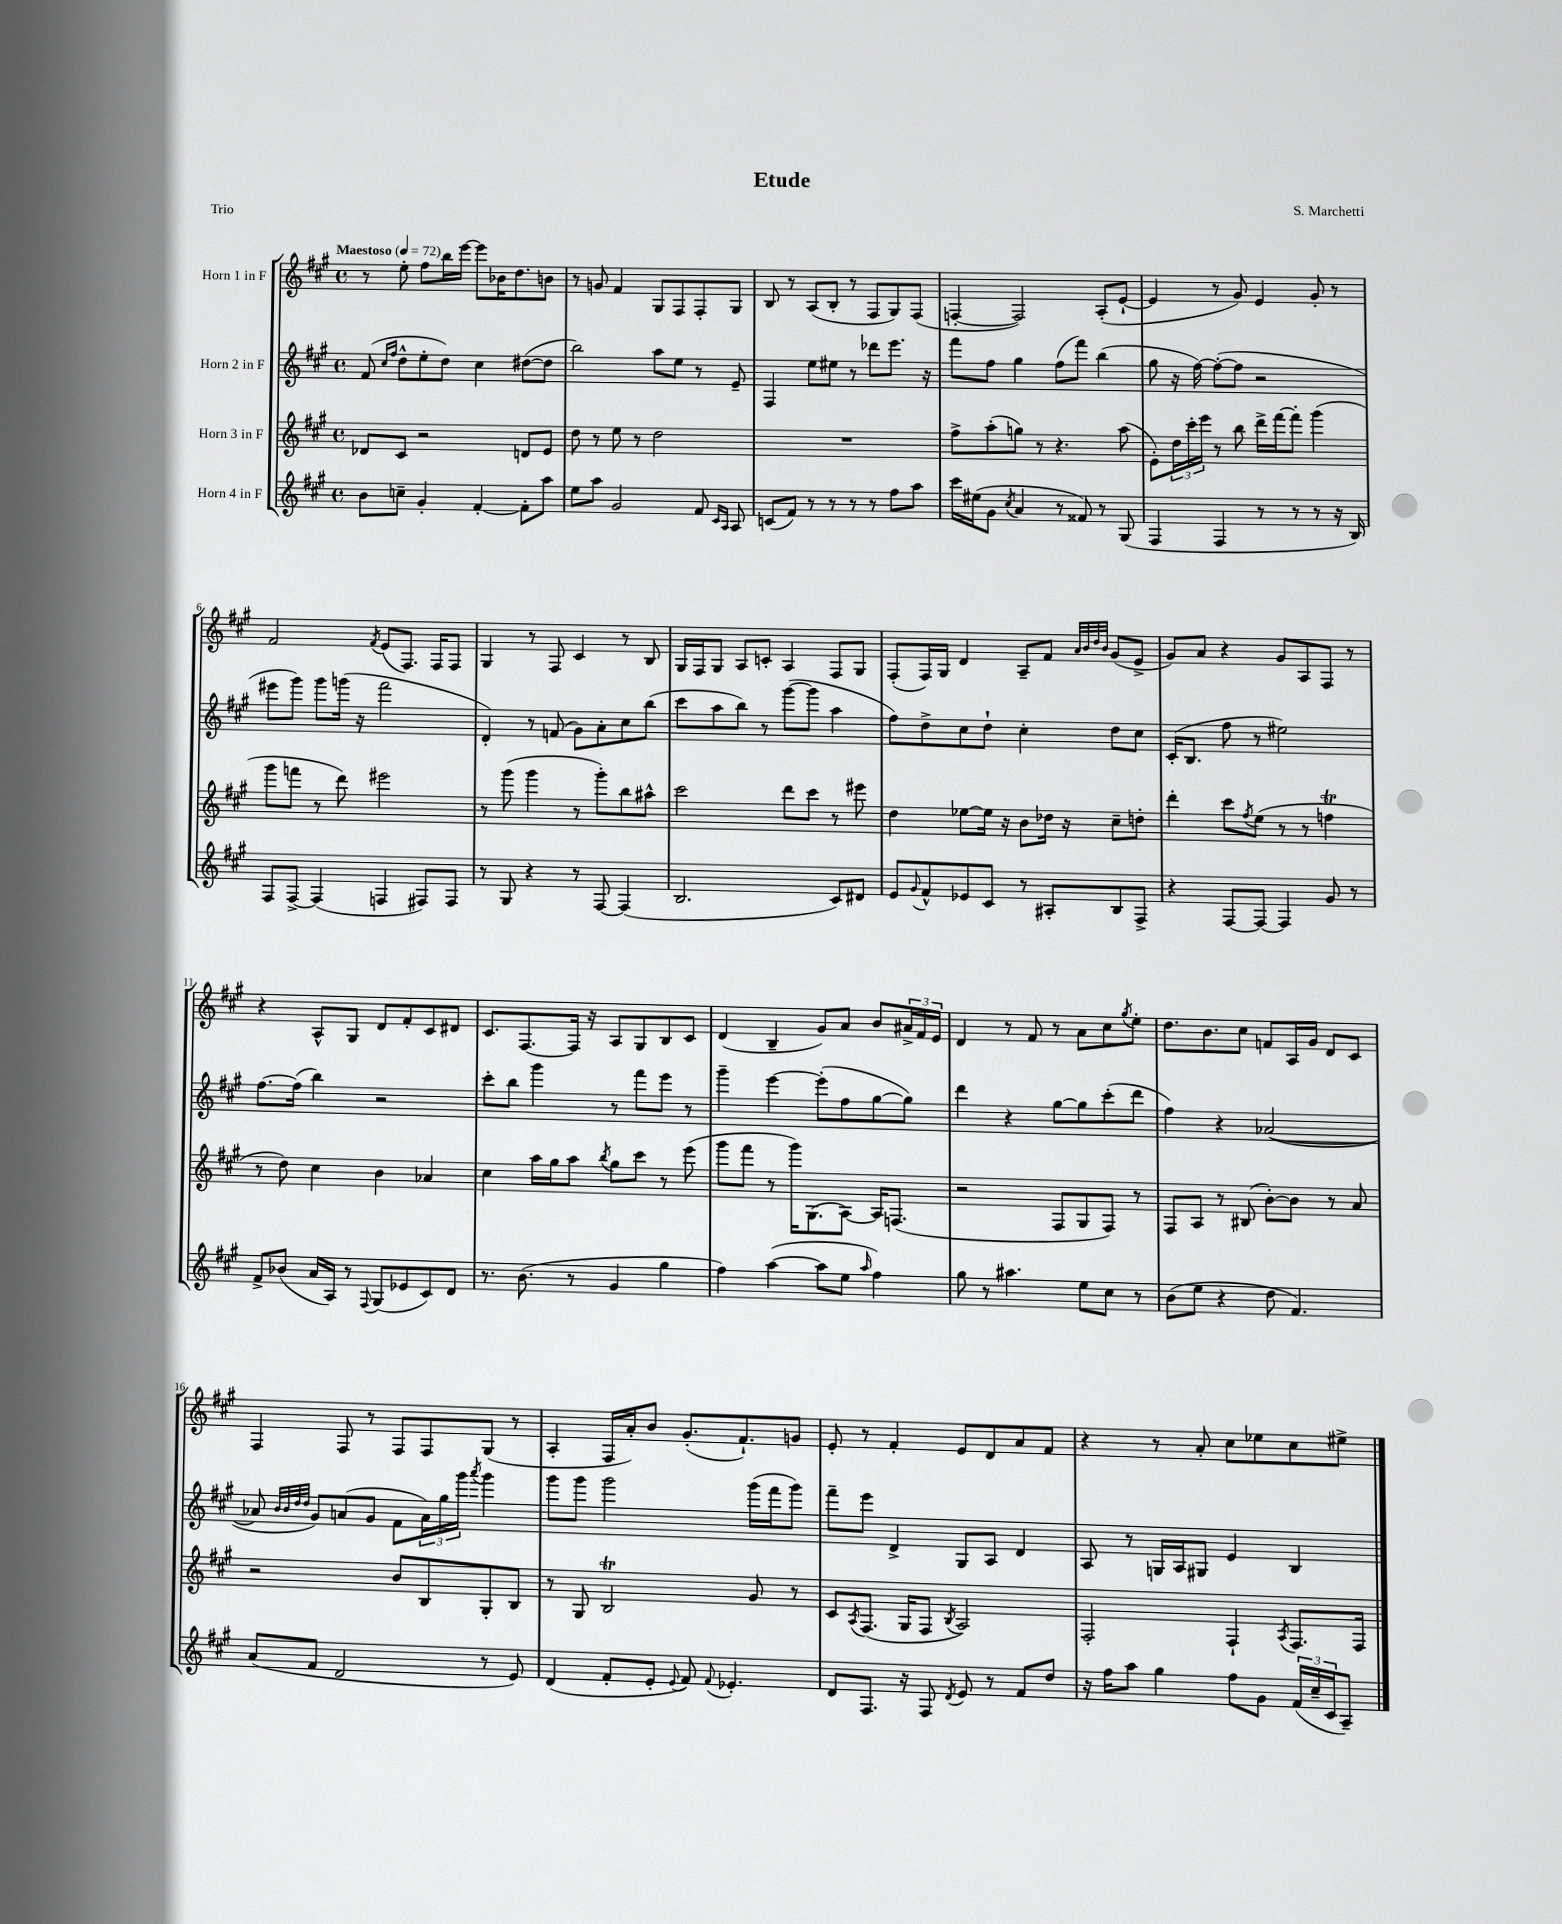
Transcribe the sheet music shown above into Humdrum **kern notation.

**kern	**kern	**kern	**kern
*staff4	*staff3	*staff2	*staff1
*clefG2	*clefG2	*clefG2	*clefG2
*k[f#c#g#]	*k[f#c#g#]	*k[f#c#g#]	*k[f#c#g#]
*M4/4	*M4/4	*M4/4	*M4/4
*met(c)	*met(c)	*met(c)	*met(c)
*MM72	*MM72	*MM72	*MM72
8b	8d-	(8f#	8r
.	.	16qqcc#	.
.	.	16qqff#	.
8cc~	8c#	8dd^^	8ee'
4g#'	2r	8ee'	8ff#
.	.	8dd)	16bb
.	.	.	[16eee
[4f#'	.	4cc#	8eee]
.	.	.	16b-
.	.	.	8.dd
8f#']	8d	([8dd#	.
8aa	8e	8dd#]	8b
=	=	=	=
8ee	8dd	2bb)	8r
8aa	8r	.	8g
2g#	8ee	.	4f#
.	8r	.	.
.	2dd	8aa	8G#
.	.	8ee	8F#
8f#	.	8r	8F#'
16qqc#	.	.	.
16qqA	.	.	.
8A	.	8e~	8G#
=	=	=	=
(8c	1r	4F#	8B
8f#)	.	.	8r
8r	.	8ee	(8A
8r	.	8ee#	8B'
8r	.	8r	8r
8r	.	8ddd-	8F#
8ff#	.	8.eee	8G#)
8aa	.	.	(8F#
.	.	16r	.
=	=	=	=
16ccc#	8ff#^	8fff#	[4F'
(16ee#	.	.	.
8g#	(8aa'	8ff#	.
8qcc#	.	.	.
4a	8gg)	4gg#	2F])
.	8r	.	.
8r	4.r	(8ff#	.
8f##)	.	8fff#)	.
8r	.	(4bb	(8A'
(8G#	(8aa	.	[8e`
=	=	=	=
4F#	8e')	8gg#	4e]
.	24dd	16r	.
.	24ccc#'	.	.
.	.	[16ff#)	.
.	24eee	.	.
4F#	8r	(8ff#'_	8r
.	8bb	8ff#]	8g#)
8r	16ddd^	2r	4e
.	[16fff#	.	.
8r	8fff#']	.	.
8r	(4ggg#	.	8g#'
16r	.	.	8r
16B)	.	.	.
=	=	=	=
8F#	8ggg#	8eee#	2f#
[8F#^	8fff	8ggg#)	.
(4F#]	8r	8ggg#	.
.	8ddd)	(16ggg	.
.	.	16r	.
.	.	.	8qf#
4F	2eee#	2fff#	(8e
.	.	.	8.F#)
8F#)	.	.	.
.	.	.	16F#
8F#	.	.	8F#
=	=	=	=
8r	8r	4d')	4G#
8G#	(8ggg#	.	.
4r	4ggg#	8r	8r
.	.	(8f	8F#
8r	8r	8g#)	4c#
[8F#	8ggg#')	8a'	.
(4F#]	8bb	8cc#	8r
.	8aa#^^	(8bb	8B
=	=	=	=
2.B	2ccc#	8ccc#	16G#
.	.	.	16F#
.	.	8aa	8G#
.	.	8bb)	8A
.	.	8r	8c'
.	8ddd	([8ggg#	4A
.	8ccc#	8ggg#]	.
8c#)	8r	4aa	8F#
8d#	8eee#	.	8G#
=	=	=	=
8e	4dd	8ff#)	(8F#'
8qqg#	.	.	.
8f#^^	.	8dd^	16F#)
.	.	.	16G#
8e-	[8ee-	8cc#	4d
8c#	16ee-]	8dd`	.
.	16r	.	.
8r	8b	4cc#'	8A~
8A#'	16dd-	.	8f#
.	16r	.	.
.	.	.	32qqa
.	.	.	32qqb
.	.	.	32qqdd
.	.	.	32qqb
8B	8cc#~	8dd	(8g#
8F#^	8dd'	8cc#	8e^
=	=	=	=
4r	4ddd'	(16c#'	8g#)
.	.	8.B	.
.	.	.	8a
[8F#	8ccc#	8ff#	4r
.	8qff#	.	.
8F#_	(8ee	8r	.
4F#]	8r	2ee#)	8g#
.	8r	.	8A
8g#	4ff	.	8F#
8r	.	.	8r
=	=	=	=
8f#^	8r	[8.ff#	4r
(8b-	8dd)	.	.
.	.	(16ff#]	.
16a	4cc#	4bb)	8A^^
16A)	.	.	.
8r	.	.	8G#
8qqF#	.	.	.
(8G#	4b	2r	8d
8e-	.	.	8f#'
8c#)	4a-	.	8c#
8d	.	.	8d#
=	=	=	=
8.r	4cc#	8ccc#'	8.c#
.	.	8bb	.
(8.b	.	.	[8.F#
.	16aa	4ggg#	.
.	16gg#	.	.
8r	8aa	.	16F#]
.	.	.	16r
.	8qbb	.	.
4g#	8gg#	8r	8A
.	8ccc#	8fff#	8G#
4gg#	8r	8eee	8B
.	(8eee	8r	8c#
=	=	=	=
4ff#)	8ggg#	4ggg#~	(4d
.	8fff#	.	.
([4aa	8r	[4eee	4B~
.	16ggg#)	.	.
.	(8.G#	.	.
8aa]	.	(8eee']	8g#)
8ee	[8A)	8ff#	8a
16qqaa	.	.	.
4ff#)	16A]	[8gg#	8b
.	(8.F	.	.
.	.	8gg#])	24a#^
.	.	.	24f#
.	.	.	24e
=	=	=	=
8gg#	2r	4ddd	4d
8r	.	.	.
4.aa#	.	4r	8r
.	.	.	8f#
.	8F#	[8gg#	8r
8ee	8G#	8gg#]	8a
8cc#	8F#)	(8ccc#'	8cc#
.	.	.	8qgg#
8r	8r	8ddd	8ee'
=	=	=	=
(8b	8F#	4ff#)	8.dd
8ee	8A	.	.
.	.	.	8.b
4r	8r	4r	.
.	(8B#	.	8cc#
8dd	[8b')	([2a-	8f
4.f#)	8b]	.	16A
.	.	.	16g#
.	8r	.	8d
.	8a	.	8c#
=	=	=	=
(8a	2r	8a-]	4F#
.	.	32qqb	.
.	.	32qqb	.
.	.	32qqdd	.
.	.	32qqdd	.
8f#	.	8g#)	.
2d	.	(8a	8F#
.	.	8g#	8r
.	8b	8f#	8F#
.	8B	24a)	8F#
.	.	24gg#	.
.	.	24ggg#	.
.	.	8qaaa	.
8r	8G#'	4ggg#	(8G#
8e)	8B	.	8r
=	=	=	=
(4d	8r	8ggg#	4A'
.	8G#	8ggg#	.
8f#'	2B	2ggg#	16F#
.	.	.	16a')
8e'	.	.	8b
8qqe	.	.	.
8f#)	.	.	(8.g#'
8qqf#	.	.	.
4.e-'	.	.	.
.	.	.	8.f#`)
.	8g#	(16ggg#	.
.	.	16fff#	.
.	8r	8ggg#)	8g
=	=	=	=
8d	8c#	8fff#~	8e'
.	8qA	.	.
8.F#	(8.F#	8eee	8r
.	.	4d^	4f#'
16r	16G#	.	.
8F#	8F#	.	.
8qd	8qB	.	.
8e	2A)	8G#	8e
8r	.	8A	8d
8f#	.	4d	8a
8dd	.	.	8f#
=	=	=	=
16r	2F#'	8A	4r
16ff#	.	.	.
8aa	.	8r	.
4gg#	.	16G	8r
.	.	16A	.
.	.	8G#	8a'
8ff#	4F#`	4e	8cc#
8g#	.	.	8ee-
.	8qA	.	.
(24f#	8.F#	4B	8cc#
24cc#~	.	.	.
24c#	.	.	.
8A~)	.	.	8ee#^
.	16F#	.	.
==	==	==	==
*-	*-	*-	*-
